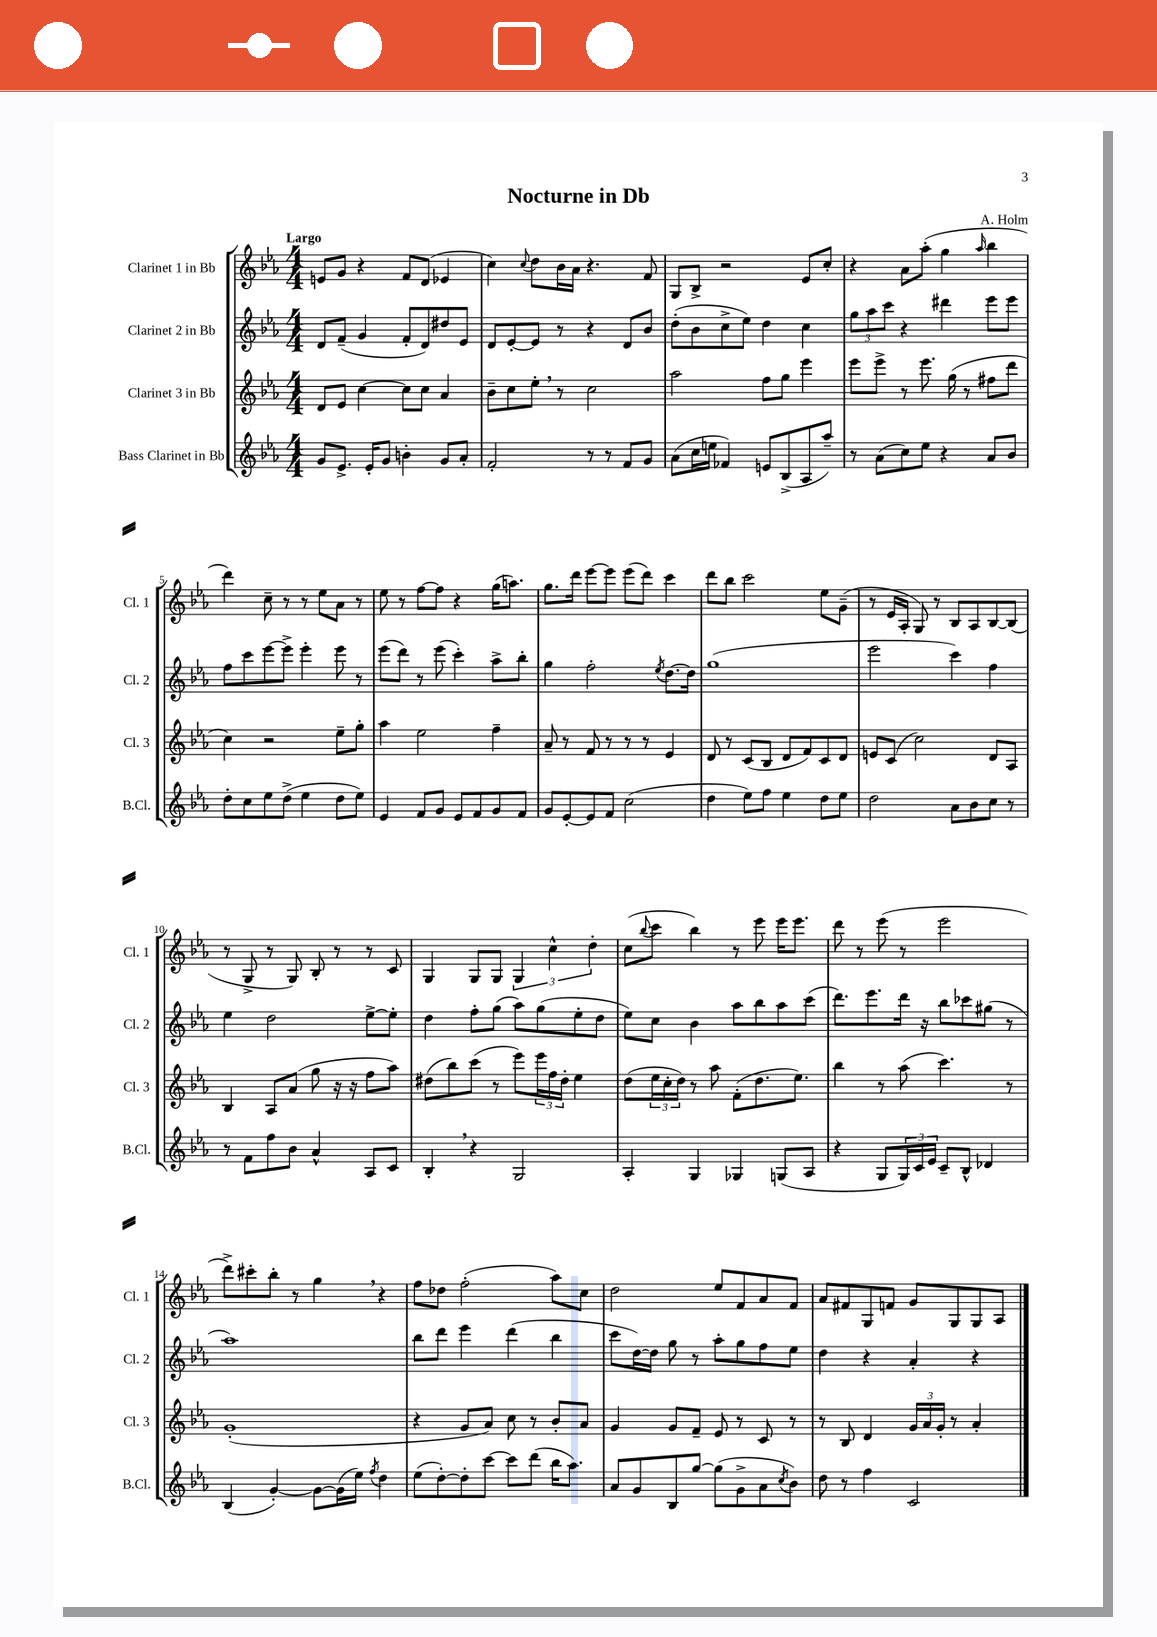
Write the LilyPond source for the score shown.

\header { title = "Nocturne in Db" composer = "A. Holm" }
<<
\new StaffGroup <<
\new Staff = "s0" \with { instrumentName = "Clarinet 1 in Bb" shortInstrumentName = "Cl. 1" } {
    \clef treble \key ees \major \numericTimeSignature \time 4/4 \tempo "Largo"
    e'8 g'8 r4 f'8 d'8( ees'4 |
    c''4) \appoggiatura { c''8 } d''8 bes'16 aes'16 r4. f'8 |
    g8 bes8-> r2 ees'8 c''8-. |
    r4 aes'8 aes''8-.( g''4 \grace { aes''16 } bes''4 |
    d'''4) c''8-- r8 r8 ees''8 aes'8 r8 |
    ees''8 r8 f''8~ f''8 r4 g''16( a''8.) |
    g''8. d'''16 ees'''8~ ees'''8 ees'''8( d'''8) c'''4 |
    d'''8 bes''8 c'''2 ees''8 g'8--( |
    r8 ees'16 aes16-. g8) r8 bes8 aes8 bes8~ bes8( |
    r8 g8-> r8 g8) bes8-. r8 r8 c'8 |
    g4 g8 g8 \tuplet 3/2 { g4 c''4-^ d''4-. } |
    c''8( \appoggiatura { bes''8 } c'''8 bes''4) r8 ees'''8 ees'''16 ees'''8. |
    d'''8 r8 ees'''8( r8 ees'''2 |
    d'''8->) cis'''8-. bes''8-. r8 g''4 \breathe r4 |
    f''8 des''8 f''2-.( aes''8) c''8 |
    d''2 ees''8 f'8 aes'8 f'8 |
    aes'8 fis'8 g8 f'8 g'8 g8 g8 aes8 \bar "|." |
}
\new Staff = "s1" \with { instrumentName = "Clarinet 2 in Bb" shortInstrumentName = "Cl. 2" } {
    \clef treble \key ees \major \numericTimeSignature \time 4/4
    d'8 f'8--( g'4 f'8-. d'8) dis''8 ees'8 |
    d'8 ees'8~-. ees'8 r8 r4 d'8 bes'8 |
    d''8-.( bes'8 c''8-> ees''8) d''4 c''4 |
    \tuplet 3/2 { g''8 aes''8 c'''8 } r4 dis'''4 ees'''8 ees'''8 |
    f''8 c'''8 ees'''8~ ees'''8-> ees'''4-. ees'''8 r8 |
    ees'''8( d'''8) r8 ees'''8( c'''4-.) aes''8-> bes''8-. |
    g''4 f''2-. \acciaccatura { ees''8 } d''8.~ d''16 |
    g''1( |
    ees'''2 c'''4) f''4 |
    ees''4 d''2 ees''8~-> ees''8-. |
    d''4 f''8-. g''8( aes''8) g''8( ees''8-. d''8 |
    ees''8) c''8 bes'4 aes''8 bes''8 aes''8 c'''8( |
    d'''8.) ees'''8. d'''16 r16 bes''8 ces'''8 gis''8( r8 |
    aes''1) |
    bes''8 d'''8 ees'''4 d'''4( bes''4 |
    c'''8 d''16~) d''16 g''8 r8 aes''8-. g''8 f''8 ees''8 |
    d''4 r4 aes'4-. r4 \bar "|." |
}
\new Staff = "s2" \with { instrumentName = "Clarinet 3 in Bb" shortInstrumentName = "Cl. 3" } {
    \clef treble \key ees \major \numericTimeSignature \time 4/4
    d'8 ees'8 c''4~ c''8 c''8 aes'4 |
    bes'8-- c''8 ees''8-. \breathe r8 c''2 |
    aes''2 f''8 g''8 ees'''4 |
    ees'''8 ees'''8-> r8 ees'''8. g''16( r8 fis''8 d'''8 |
    c''4) r2 ees''8-- g''8-. |
    aes''4 ees''2 f''4-- |
    aes'8-- r8 f'8 r8 r8 r8 ees'4 |
    d'8 r8 c'8( bes8 d'8 f'8) c'8 d'8 |
    e'8 c'8( c''2) d'8 aes8 |
    bes4 aes8 aes'8( g''8 r16 r16 f''8 aes''8) |
    dis''8( bes''8) c'''8( r8 ees'''8) \tuplet 3/2 { ees'''16 f''16 dis''16-. } ees''4 |
    d''8( \tuplet 3/2 { ees''16 c''16-. d''16) } r8 aes''8 f'8-.( d''8. ees''8.) |
    bes''4 r8 aes''8( c'''4.) r8 |
    g'1-.( |
    r4 g'8 aes'8) c''8 r8 bes'8-. aes'8 |
    g'4 g'8 f'8-- ees'8 r8 c'8 r8 |
    r8 bes8 d'4 \tuplet 3/2 { g'16 aes'16 g'16-. } r8 aes'4-. \bar "|." |
}
\new Staff = "s3" \with { instrumentName = "Bass Clarinet in Bb" shortInstrumentName = "B.Cl." } {
    \clef treble \key ees \major \numericTimeSignature \time 4/4
    g'8 ees'8.-> ees'16-. g'8 b'4-. g'8 aes'8-. |
    f'2-. r8 r8 f'8 g'8 |
    aes'8( c''16 e''16 fes'4) e'8 bes8->( aes8 aes''8--) |
    r8 aes'8( c''8) ees''8 r4 aes'8 bes'8 |
    d''8-. c''8 ees''8 d''8->( ees''4 d''8 ees''8) |
    ees'4 f'8 g'8 ees'8 f'8 g'8 f'8 |
    g'8 ees'8~-. ees'8 f'8 c''2( |
    d''4 ees''8) f''8 ees''4 d''8 ees''8 |
    d''2 aes'8 bes'8 c''8 r8 |
    r8 f'8 f''8 bes'8 aes'4-^ aes8 c'8 |
    bes4-. \breathe r4 g2 |
    aes4-. g4 ges4 g8( aes8 |
    r4 g8 \tuplet 3/2 { g16) c'16 ees'16 } c'8-- bes8-^ des'4 |
    bes4( g'4~-.) g'8~ g'16( ees''16) \acciaccatura { f''8 } d''4 |
    ees''8( d''8~-.) d''8-. c'''8~ c'''8 d'''8( bes''16 aes''8.) |
    aes'8 g'8 bes8 g''8~ g''8( g'8-> aes'8 \acciaccatura { c''8 } bes'8) |
    d''8 r8 f''4 c'2 \bar "|." |
}
>>
>>
